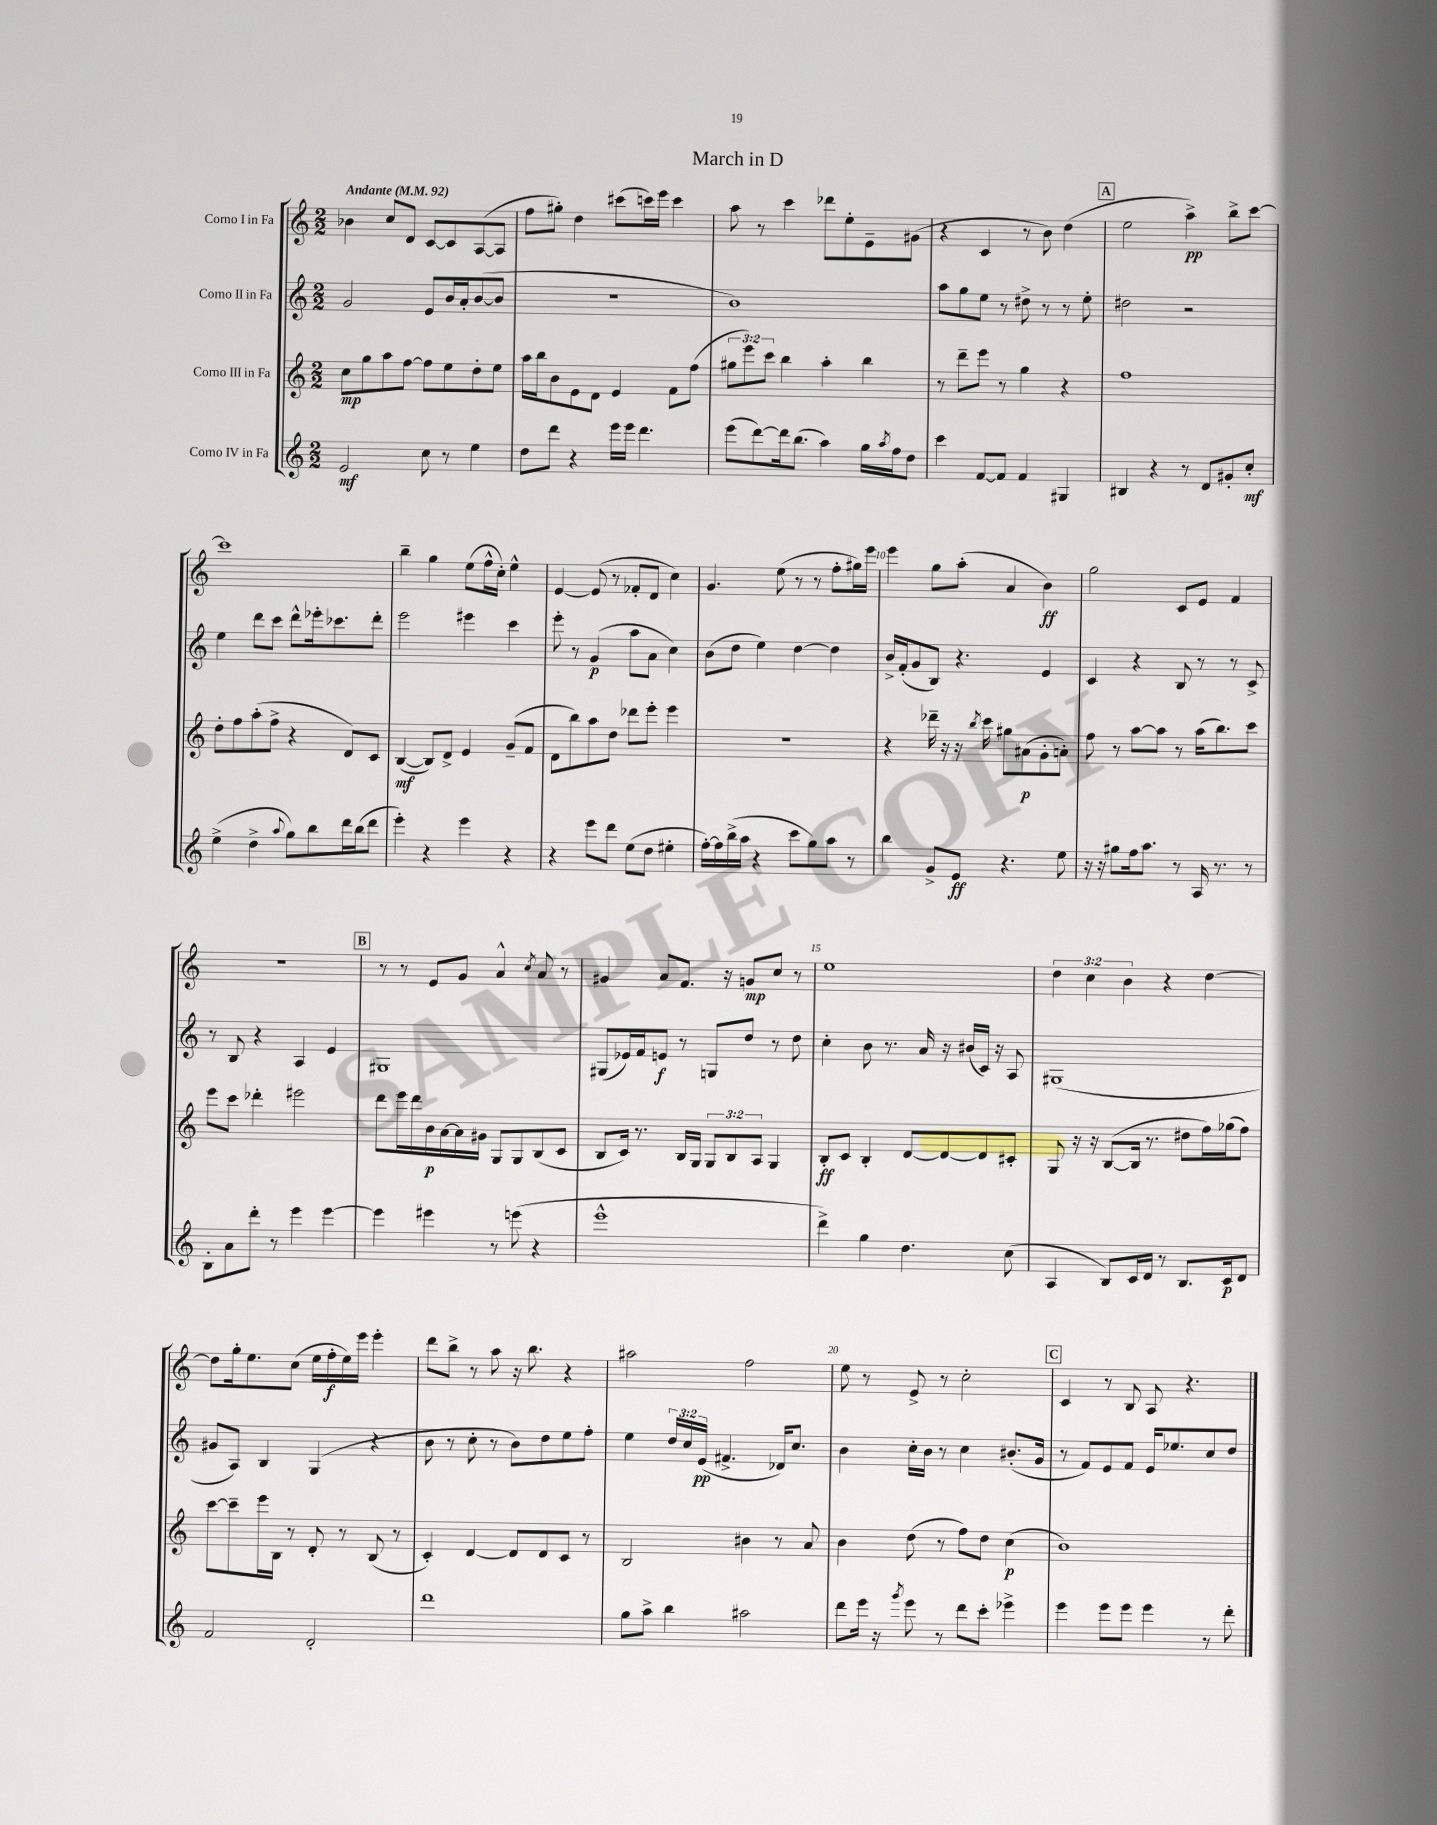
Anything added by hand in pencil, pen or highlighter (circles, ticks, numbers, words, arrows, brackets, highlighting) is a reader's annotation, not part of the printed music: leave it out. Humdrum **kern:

**kern	**dynam	**kern	**dynam	**kern	**dynam	**kern	**dynam
*part4	*part4	*part3	*part3	*part2	*part2	*part1	*part1
*staff4	*staff4	*staff3	*staff3	*staff2	*staff2	*staff1	*staff1
*I"Corno IV in Fa	*	*I"Corno III in Fa	*	*I"Corno II in Fa	*	*I"Corno I in Fa	*
*clefG2	*	*clefG2	*	*clefG2	*	*clefG2	*
*k[]	*	*k[]	*	*k[]	*	*k[]	*
*M2/2	*	*M2/2	*	*M2/2	*	*M2/2	*
*MM92	*	*MM92	*	*MM92	*	*MM92	*
=1	=1	=1	=1	=1	=1	=1	=1
!	!	!	!	!	!	!LO:TX:a:B:t=Andante	!
2e/	mf	8cc\L	mp	2g/	.	4b-X\	.
.	.	8gg\	.	.	.	.	.
.	.	8aa\	.	.	.	8cc/L	.
.	.	[8ff\J	.	.	.	8d/J	.
8cc\	.	8ff\L]	.	8e/L	.	[8c/L	.
8r	.	8ee\	.	16b/L	.	8c/]	.
.	.	.	.	16a'/J	.	.	.
4ee\	.	8dd'\	.	([8b/	.	([8A/	.
.	.	8ee\J	.	8b/J]	.	8A/J]	.
=2	=2	=2	=2	=2	=2	=2	=2
8dd\L	.	16aa\LL	.	1r	.	8ff\L	.
.	.	16bb\J	.	.	.	.	.
8ddd\J	.	8b\	.	.	.	8gg#X'\J)	.
4r	.	8e\	.	.	.	4dd\	.
.	.	8d\J	.	.	.	.	.
16eee\LL	.	4e/	.	.	.	(8ccc#X\L	.
16eee\JJ	.	.	.	.	.	.	.
4.ddd\	.	.	.	.	.	16cccn\L)	.
.	.	.	.	.	.	16eee\JJ	.
.	.	8f\L	.	.	.	4ccc\	.
.	.	(8ff\J	.	.	.	.	.
=3	=3	=3	=3	=3	=3	=3	=3
(8eee\L	.	12gg#X\L	.	1b)	.	8aa\	.
.	.	12eee\)	.	.	.	.	.
[8ddd\)	.	.	.	.	.	8r	.
.	.	12ccc\J	.	.	.	.	.
16ddd\k]	.	4bb\	.	.	.	4ccc\	.
(8.bb\J	.	.	.	.	.	.	.
4aa\)	.	4aa'\	.	.	.	8ddd-X\L	.
.	.	.	.	.	.	8ee'\	.
16gg\LL	.	4bb\	.	.	.	8e~\	.
8qaa/	.	.	.	.	.	.	.
16ff\J	.	.	.	.	.	.	.
8dd\J	.	.	.	.	.	(8g#X\J	.
=4	=4	=4	=4	=4	=4	=4	=4
4ccc\	.	8r	.	8aa\L	.	4r	.
.	.	8ddd~\L	.	8gg\	.	.	.
[8f/L	.	8eee\J	.	8ee\J	.	4c/	.
8f/J]	.	8r	.	8r	.	.	.
4f/	.	4gg\	.	8dd#X^\	.	8r	.
.	.	.	.	8r	.	8b\)	.
4G#X/	.	4r	.	8r	.	(4dd\	.
.	.	.	.	8ee'\	.	.	.
!!LO:REH:place=s1:t=A
=5	=5	=5	=5	=5	=5	=5	=5
4B#X/	.	1ff	.	2dd#X\	.	2ee\	.
4r	.	.	.	.	.	.	.
8r	.	.	.	2r	.	4aa^\)	pp
8d/L	.	.	.	.	.	.	.
8g#X'/	.	.	.	.	.	8bb^\L	.
8cc'/J	mf	.	.	.	.	[8ccc\J	.
!!LO:LB:g=z
=6	=6	=6	=6	=6	=6	=6	=6
(4ee^\	.	8dd'\L	.	4ee\	.	1ccc]	.
.	.	8ff\	.	.	.	.	.
4dd^\	.	(8aa'\	.	8ddd\L	.	.	.
.	.	8ff^\J	.	8ccc\J	.	.	.
8qqaa/	.	.	.	.	.	.	.
8gg\L)	.	4r	.	8ddd^^\L	.	.	.
8bb\	.	.	.	16eee-X'\k	.	.	.
.	.	.	.	8.ccc-X\	.	.	.
16ddd\L	.	8d/L)	.	.	.	.	.
(16bb\J	.	.	.	.	.	.	.
8ddd\J	.	8c/J	.	8ddd'\J	.	.	.
=7	=7	=7	=7	=7	=7	=7	=7
4eee'\)	.	([4B/	mf	2eee\	.	4bb~\	.
4r	.	8B/L])	.	.	.	4gg\	.
.	.	8d^/J	.	.	.	.	.
4eee\	.	4e/	.	4eee#X\	.	(8ee\L	.
.	.	.	.	.	.	16ff^^\L	.
.	.	.	.	.	.	16cc'\JJ)	.
4r	.	(8g~/L	.	4ccc\	.	4ee^^\	.
.	.	8f/J	.	.	.	.	.
=8	=8	=8	=8	=8	=8	=8	=8
4r	.	8d\L	.	8eee'\	.	[4e/	.
.	.	8bb\)	.	8r	.	.	.
8eee\L	.	8aa\	.	(4g/	p	(8e/]	.
8ddd\J	.	8dd\J	.	.	.	8r	.
(8ee\L	.	8ddd-X\L	.	8aa\L	.	8f-X'/L	.
8dd\J	.	8eee'\J	.	8a\J	.	8d/J	.
4ee#X'\	.	4eee\	.	4cc\)	.	4cc\)	.
=9	=9	=9	=9	=9	=9	=9	=9
[16ff'\LL)	.	1r	.	(8b\L	.	4.g/	.
16ff\]	.	.	.	.	.	.	.
(16bb^\	.	.	.	8dd\J	.	.	.
16aa\JJ	.	.	.	.	.	.	.
4r	.	.	.	4ee\)	.	.	.
.	.	.	.	.	.	(8ee\	.
8ccc\L	.	.	.	[4dd\	.	8r	.
8gg\)	.	.	.	.	.	8r	.
8aa\J	.	.	.	4dd\]	.	8ff'\L	.
8r	.	.	.	.	.	16gg#X\L)	.
.	.	.	.	.	.	16eee\JJ	.
=10	=10	=10	=10	=10	=10	=10	=10
4bb\	.	4r	.	16b^/LL	.	4eee\	.
.	.	.	.	(16f'/J	.	.	.
.	.	.	.	8g/	.	.	.
8g^/L	.	16ddd-X~\	.	8B/J)	.	8gg\L	.
.	.	16r	.	.	.	.	.
8e/J	ff	16r	.	4.r	.	(8aa'\J	.
.	.	8qbb/	.	.	.	.	.
.	.	16ccc\	.	.	.	.	.
4.r	.	8gg#X\L	.	.	.	4a/	.
.	.	(8a#X\	p	.	.	.	.
.	.	8g'\	.	4e/	.	4b\)	ff
8ee\	.	8an'\J)	.	.	.	.	.
=11	=11	=11	=11	=11	=11	=11	=11
16r	.	8ff\	.	4c/	.	2gg\	.
16r	.	.	.	.	.	.	.
8gg#X\L	.	8r	.	.	.	.	.
16ff\k	.	[8aa\L	.	4r	.	.	.
8.aa\J	.	.	.	.	.	.	.
.	.	8aa\J]	.	.	.	.	.
8r	.	8r	.	8B/	.	8c/L	.
16A/	.	(16aa\KL	.	8r	.	8e/J	.
8.r	.	8.bb\)	.	.	.	.	.
.	.	.	.	8r	.	4f/	.
8r	.	8ccc\J	.	8c^/	.	.	.
!!LO:LB:g=z
=12	=12	=12	=12	=12	=12	=12	=12
8B'\L	.	8eee\L	.	8r	.	1r	.
8a\	.	8ccc\J	.	8B/	.	.	.
8ddd'\J	.	4ddd-X'\	.	4r	.	.	.
8r	.	.	.	.	.	.	.
4eee\	.	2eee#X\	.	4A/	.	.	.
[4eee\	.	.	.	4e/	.	.	.
!!LO:REH:place=s1:t=B
=13	=13	=13	=13	=13	=13	=13	=13
4eee\]	.	8ddd\L	.	1G#X	.	8r	.
.	.	16eee\L	.	.	.	8r	.
.	.	16ddd\	.	.	.	.	.
4eee#X\	.	16b\	p	.	.	8e/L	.
.	.	[16a\	.	.	.	.	.
.	.	16a\]	.	.	.	8g/J	.
.	.	16g#X\JJ	.	.	.	.	.
8r	.	8G/L	.	.	.	4a^^/	.
(8eeen\	.	8G/	.	.	.	.	.
.	.	.	.	.	.	8qcc/	.
4r	.	(8B/	.	.	.	8a/	.
.	.	8c/J	.	.	.	8r	.
=14	=14	=14	=14	=14	=14	=14	=14
1eee^^	.	8B/L	.	(8G#X/L	.	4g#X/	.
.	.	16c/Jk)	.	16e-X/L)	.	.	.
.	.	8.r	.	16f/J	.	.	.
.	.	.	.	8en/J	f	8a/L	.
.	.	16B/LL	.	8r	.	8.f/J	.
.	.	16G/JJ	.	.	.	.	.
.	.	12G/L	.	8Gn/L	.	.	.
.	.	.	.	.	.	16r	.
.	.	12B/	.	.	.	.	.
.	.	.	.	8dd/J	.	8gn/L	mp
.	.	12A/J	.	.	.	.	.
.	.	4G/	.	8r	.	8cc/J	.
.	.	.	.	8dd\	.	8r	.
=15	=15	=15	=15	=15	=15	=15	=15
4ddd^\)	.	8B'/L	ff	4cc'\	.	1ee	.
.	.	8c/J	.	.	.	.	.
4gg\	.	4B'/	.	8b\	.	.	.
.	.	.	.	8.r	.	.	.
4.dd\	.	[8d/L	.	.	.	.	.
.	.	.	.	16a/	.	.	.
.	.	8d/_	.	16r	.	.	.
.	.	.	.	(16b#X/LL	.	.	.
.	.	8d/]	.	16c/JJ)	.	.	.
.	.	.	.	16r	.	.	.
(8cc\	.	8c#X'/J	.	8A/	.	.	.
=16	=16	=16	=16	=16	=16	=16	=16
4A/	.	8G/	.	(1G#X	.	6dd\	.
.	.	16r	.	.	.	.	.
.	.	.	.	.	.	6cc\	.
.	.	16r	.	.	.	.	.
8B/L)	.	([8B/L	.	.	.	.	.
.	.	.	.	.	.	6b\	.
16c/L	.	16B/Jk]	.	.	.	.	.
16d/JJ	.	8.r	.	.	.	.	.
8r	.	.	.	.	.	4r	.
8.B/L	.	8dd#X\L	.	.	.	.	.
.	.	16ff\L)	.	.	.	[4dd\	.
16c/k	p	(16gg-X\J	.	.	.	.	.
8d/J	.	8ff\J)	.	.	.	.	.
!!LO:LB:g=z
=17	=17	=17	=17	=17	=17	=17	=17
2f/	.	[8ccc\L	.	8g#X/L	.	8dd\L]	.
.	.	8ccc~\]	.	8A/J)	.	16gg'\k	.
.	.	.	.	.	.	8.ee\	.
.	.	16eee\L	.	4B/	.	.	.
.	.	16B\JJ	.	.	.	.	.
.	.	8r	.	.	.	(8cc\J	.
2d'/	.	8d'/	.	(4G/	.	16ee\LL	.
.	.	.	.	.	.	16ff'\	f
.	.	8r	.	.	.	16ee\)	.
.	.	.	.	.	.	16eee\JJ	.
.	.	(8B/	.	4r	.	4eee'\	.
.	.	8r	.	.	.	.	.
=18	=18	=18	=18	=18	=18	=18	=18
1ddd	.	4c'/)	.	8b\	.	8ddd\L	.
.	.	.	.	8r	.	8bb^\J	.
.	.	[4d/	.	8cc'\	.	8r	.
.	.	.	.	8r	.	8aa\	.
.	.	8d/L]	.	8b\L)	.	16r	.
.	.	.	.	.	.	8.bb\	.
.	.	8d/	.	8dd\	.	.	.
.	.	8c/J	.	8ee\	.	4r	.
.	.	8r	.	8ff'\J	.	.	.
=19	=19	=19	=19	=19	=19	=19	=19
8gg\L	.	2B/	.	4ee\	.	2aa#X\	.
8aa^\J	.	.	.	.	.	.	.
4bb\	.	.	.	24dd/LL	.	.	.
.	.	.	.	24cc/	.	.	.
.	.	.	.	(24e/JJ	pp	.	.
.	.	.	.	4.f#X^/	.	.	.
2aa#X\	.	4b#X\	.	.	.	2ff\	.
.	.	8r	.	16d-X/KL)	.	.	.
.	.	.	.	8.cc/J	.	.	.
.	.	8a/	.	.	.	.	.
=20	=20	=20	=20	=20	=20	=20	=20
8ddd\L	.	4b\	.	4b\	.	8ee\	.
16eee\Jk	.	.	.	.	.	8r	.
16r	.	.	.	.	.	.	.
8qggg/	.	.	.	.	.	.	.
8eee\	.	(8dd\	.	16cc'\LL	.	8e^/	.
.	.	.	.	16b\JJ	.	.	.
8r	.	8r	.	8r	.	8r	.
8ddd\L	.	8ff\L)	.	4cc\	.	2cc'\	.
8ccc'\J	.	8dd\J	.	.	.	.	.
4eee-X^\	.	(4cc\	p	(8.b#X'/L	.	.	.
.	.	.	.	16g/Jk	.	.	.
!!LO:REH:place=s1:t=C
=21	=21	=21	=21	=21	=21	=21	=21
4eee\	.	1b)	.	8r	.	4c/	.
.	.	.	.	8f/L)	.	.	.
8eee\L	.	.	.	8e/	.	8r	.
8eee\J	.	.	.	8f/J	.	8B/	.
4eee\	.	.	.	16e/KL	.	8A/	.
.	.	.	.	8.ee-X/	.	.	.
.	.	.	.	.	.	4.r	.
8r	.	.	.	8cc/	.	.	.
8ddd'\	.	.	.	8dd/J	.	.	.
==	==	==	==	==	==	==	==
*-	*-	*-	*-	*-	*-	*-	*-
